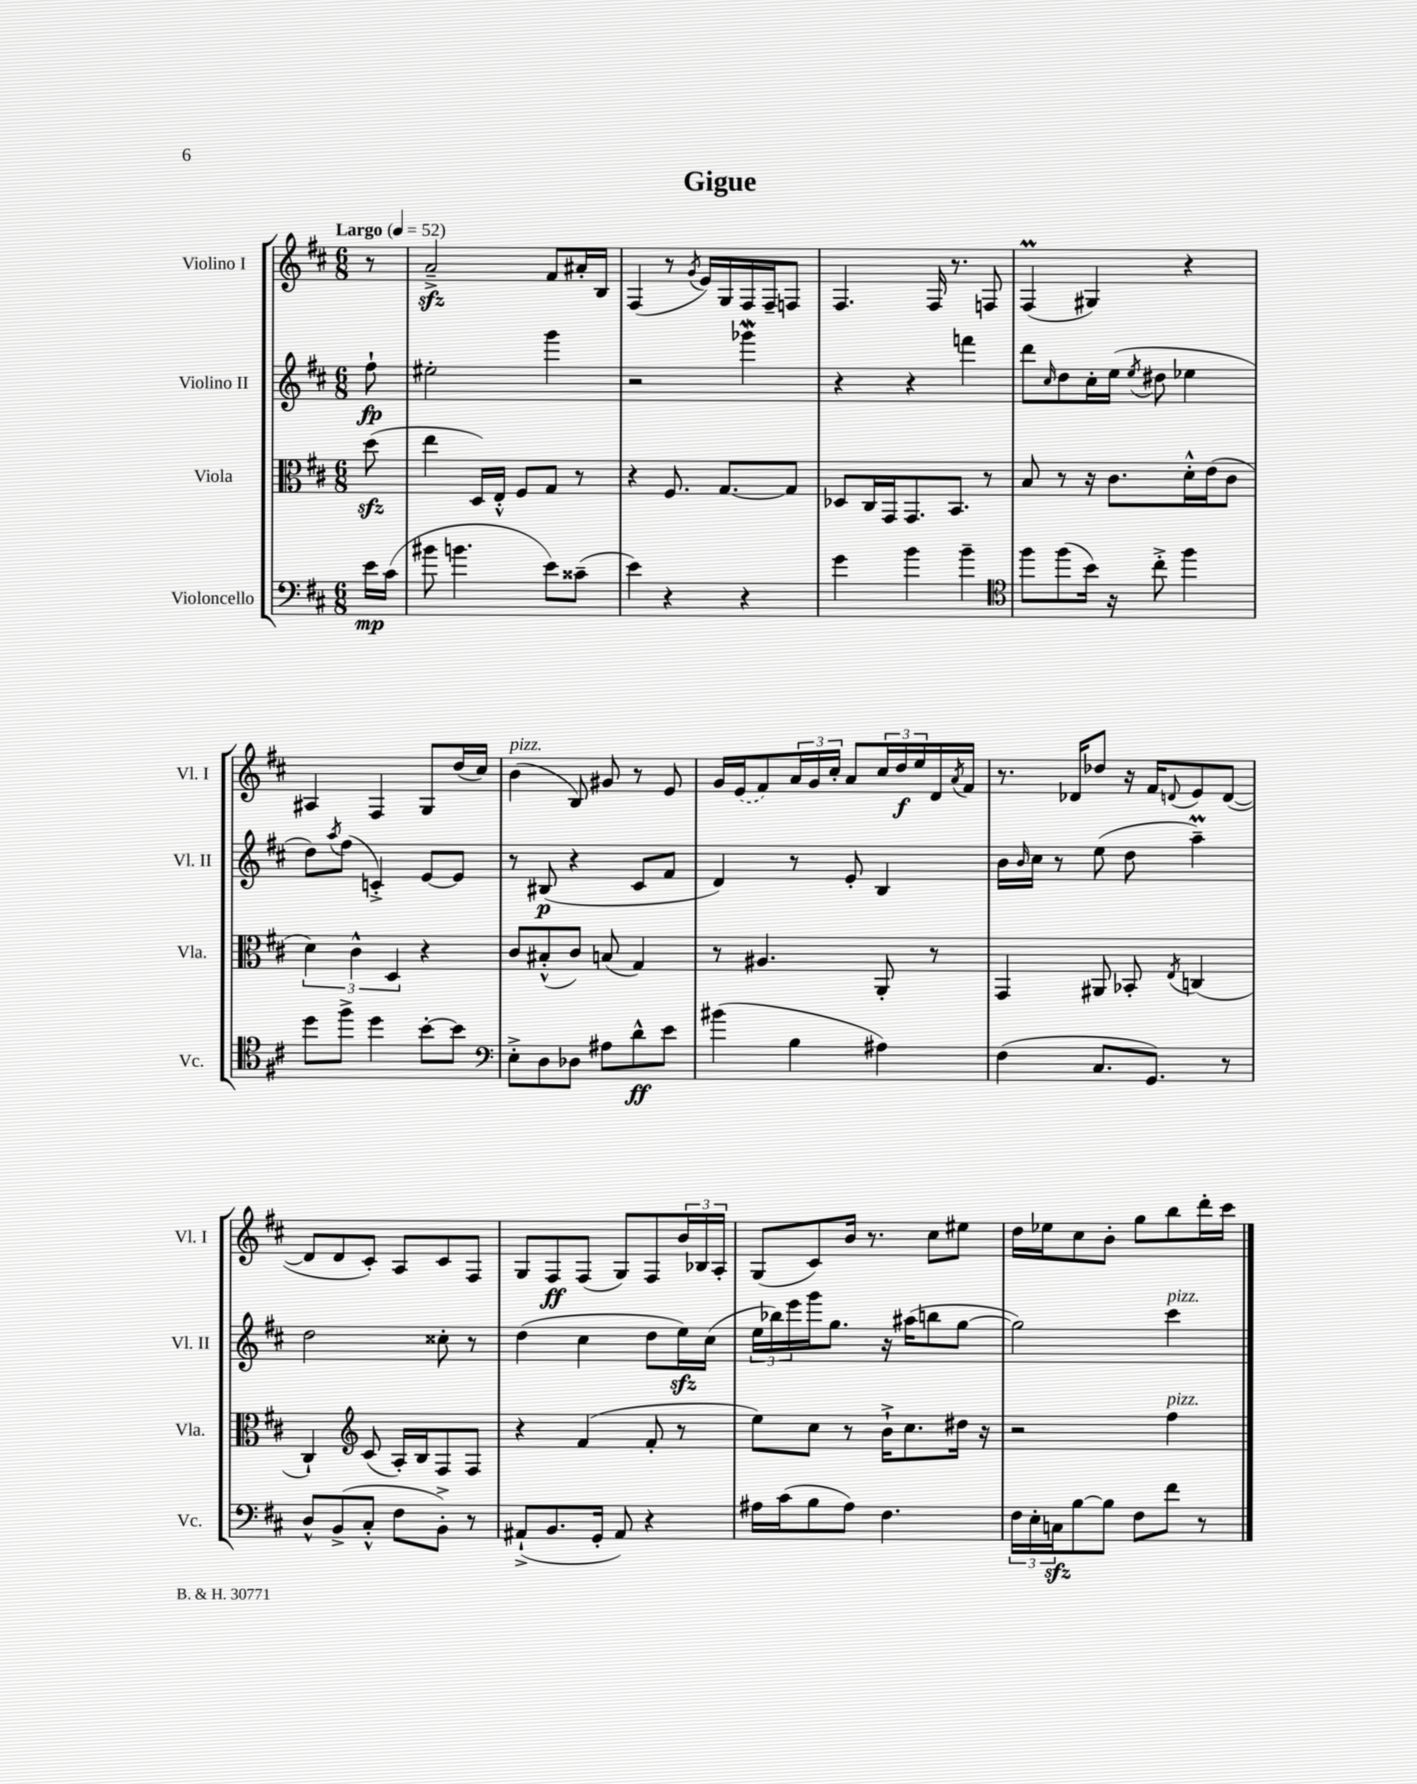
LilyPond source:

\header { title = "Gigue" }
<<
\new StaffGroup <<
\new Staff = "s0" \with { instrumentName = "Violino I" shortInstrumentName = "Vl. I" } {
    \clef treble \key d \major \numericTimeSignature \time 6/8 \partial 8 \tempo "Largo" 4 = 52
    r8 |
    a'2--->\sfz fis'8 ais'16-. b16 |
    fis4( r8 \acciaccatura { g'8 } e'16) g16 fis16 fis16-- f8 |
    fis4. fis16 r8. f8 |
    fis4\prall( gis4) r4 |
    ais4 fis4 g8 d''16( cis''16) |
    b'4^\markup { \italic "pizz." }( b8) gis'8 r8 e'8 |
    g'16 \once \slurDashed e'16( fis'8) \tuplet 3/2 { a'16 g'16 cis''16-. } a'8 \tuplet 3/2 { cis''16 d''16\f e''16 } d'16 \acciaccatura { a'8 } fis'16 |
    r8. des'16 des''8 r16 fis'16 \appoggiatura { d'8 } e'8 d'8~( |
    d'8 d'8 cis'8-.) a8 cis'8 fis8 |
    g8 fis8\ff fis8( g8) fis8 \tuplet 3/2 { b'16 bes16 a16-. } |
    g8( cis'8) b'16 r8. cis''8 eis''8 |
    d''16 ees''16 cis''8 b'8-. g''8 b''8 d'''16-. cis'''16 \bar "|." |
}
\new Staff = "s1" \with { instrumentName = "Violino II" shortInstrumentName = "Vl. II" } {
    \clef treble \key d \major \numericTimeSignature \time 6/8 \partial 8
    fis''8-!\fp |
    eis''2-. g'''4 |
    r2 ges'''4\mordent |
    r4 r4 f'''4 |
    d'''8 \grace { cis''16 } d''8 cis''16-. e''16( \acciaccatura { e''8 } dis''8 ees''4 |
    d''8) \acciaccatura { a''8 } fis''8( c'4-.->) e'8~ e'8 |
    r8 bis8\p( r4 cis'8 fis'8 |
    d'4) r8 e'8-. b4 |
    b'16 \grace { b'16 } cis''16 r8 e''8( d''8 a''4--\prall) |
    d''2 cisis''8-. r8 |
    d''4( cis''4 d''8 e''16\sfz) cis''16( |
    \tuplet 3/2 { e''16 bes''16) e'''16 } g'''16 g''8. r16 ais''16( b''8 g''8~ |
    g''2) cis'''4^\markup { \italic "pizz." } \bar "|." |
}
\new Staff = "s2" \with { instrumentName = "Viola" shortInstrumentName = "Vla." } {
    \clef alto \key d \major \numericTimeSignature \time 6/8 \partial 8
    d''8\sfz( |
    e''4 d16) e16-.-^ fis8 g8 r8 |
    r4 fis8. g8.~ g8 |
    des8 cis16 g,16 g,8. b,8. r8 |
    b8 r8 r16 cis'8. d'16-.-^ e'16( cis'8 |
    \tuplet 3/2 { d'4) cis'4-^ d4 } r4 |
    cis'8 bis8-.-^( cis'8) b8( g4) |
    r8 ais4. a,8-. r8 |
    g,4 ais,8 bes,8-. \acciaccatura { e8 } c4( |
    cis4-!) \clef treble cis'8( a16-.) b16 fis8 fis8 |
    r4 fis'4( fis'8-. r8 |
    e''8) cis''8 r8 b'16-!-> cis''8. dis''16 r16 |
    r2 fis''4^\markup { \italic "pizz." } \bar "|." |
}
\new Staff = "s3" \with { instrumentName = "Violoncello" shortInstrumentName = "Vc." } {
    \clef bass \key d \major \numericTimeSignature \time 6/8 \partial 8
    e'16\mp cis'16( |
    bis'8 b'4. e'8) cisis'8--( |
    e'4) r4 r4 |
    g'4 b'4 b'4-- |
    \clef tenor fis''8 fis''8( b'16) r16 cis''8-.-> fis''4 |
    d''8 fis''8-> d''4 b'8~-. b'8 |
    \clef bass e8-.-> d8 des8 ais8 d'8-^\ff e'8 |
    bis'4( b4 ais4) |
    fis4( cis8. g,8.) r8 |
    d8-^ b,8->( cis8-.-^ fis8 b,8-.->) r8 |
    ais,8-!->( b,8. g,16-. ais,8) r4 |
    ais16 cis'16( b8 ais8) fis4. |
    \tuplet 3/2 { fis16 e16-. c16\sfz } b8~ b8 fis8 fis'8 r8 \bar "|." |
}
>>
>>
\layout { \context { \Score \remove "Bar_number_engraver" } }
